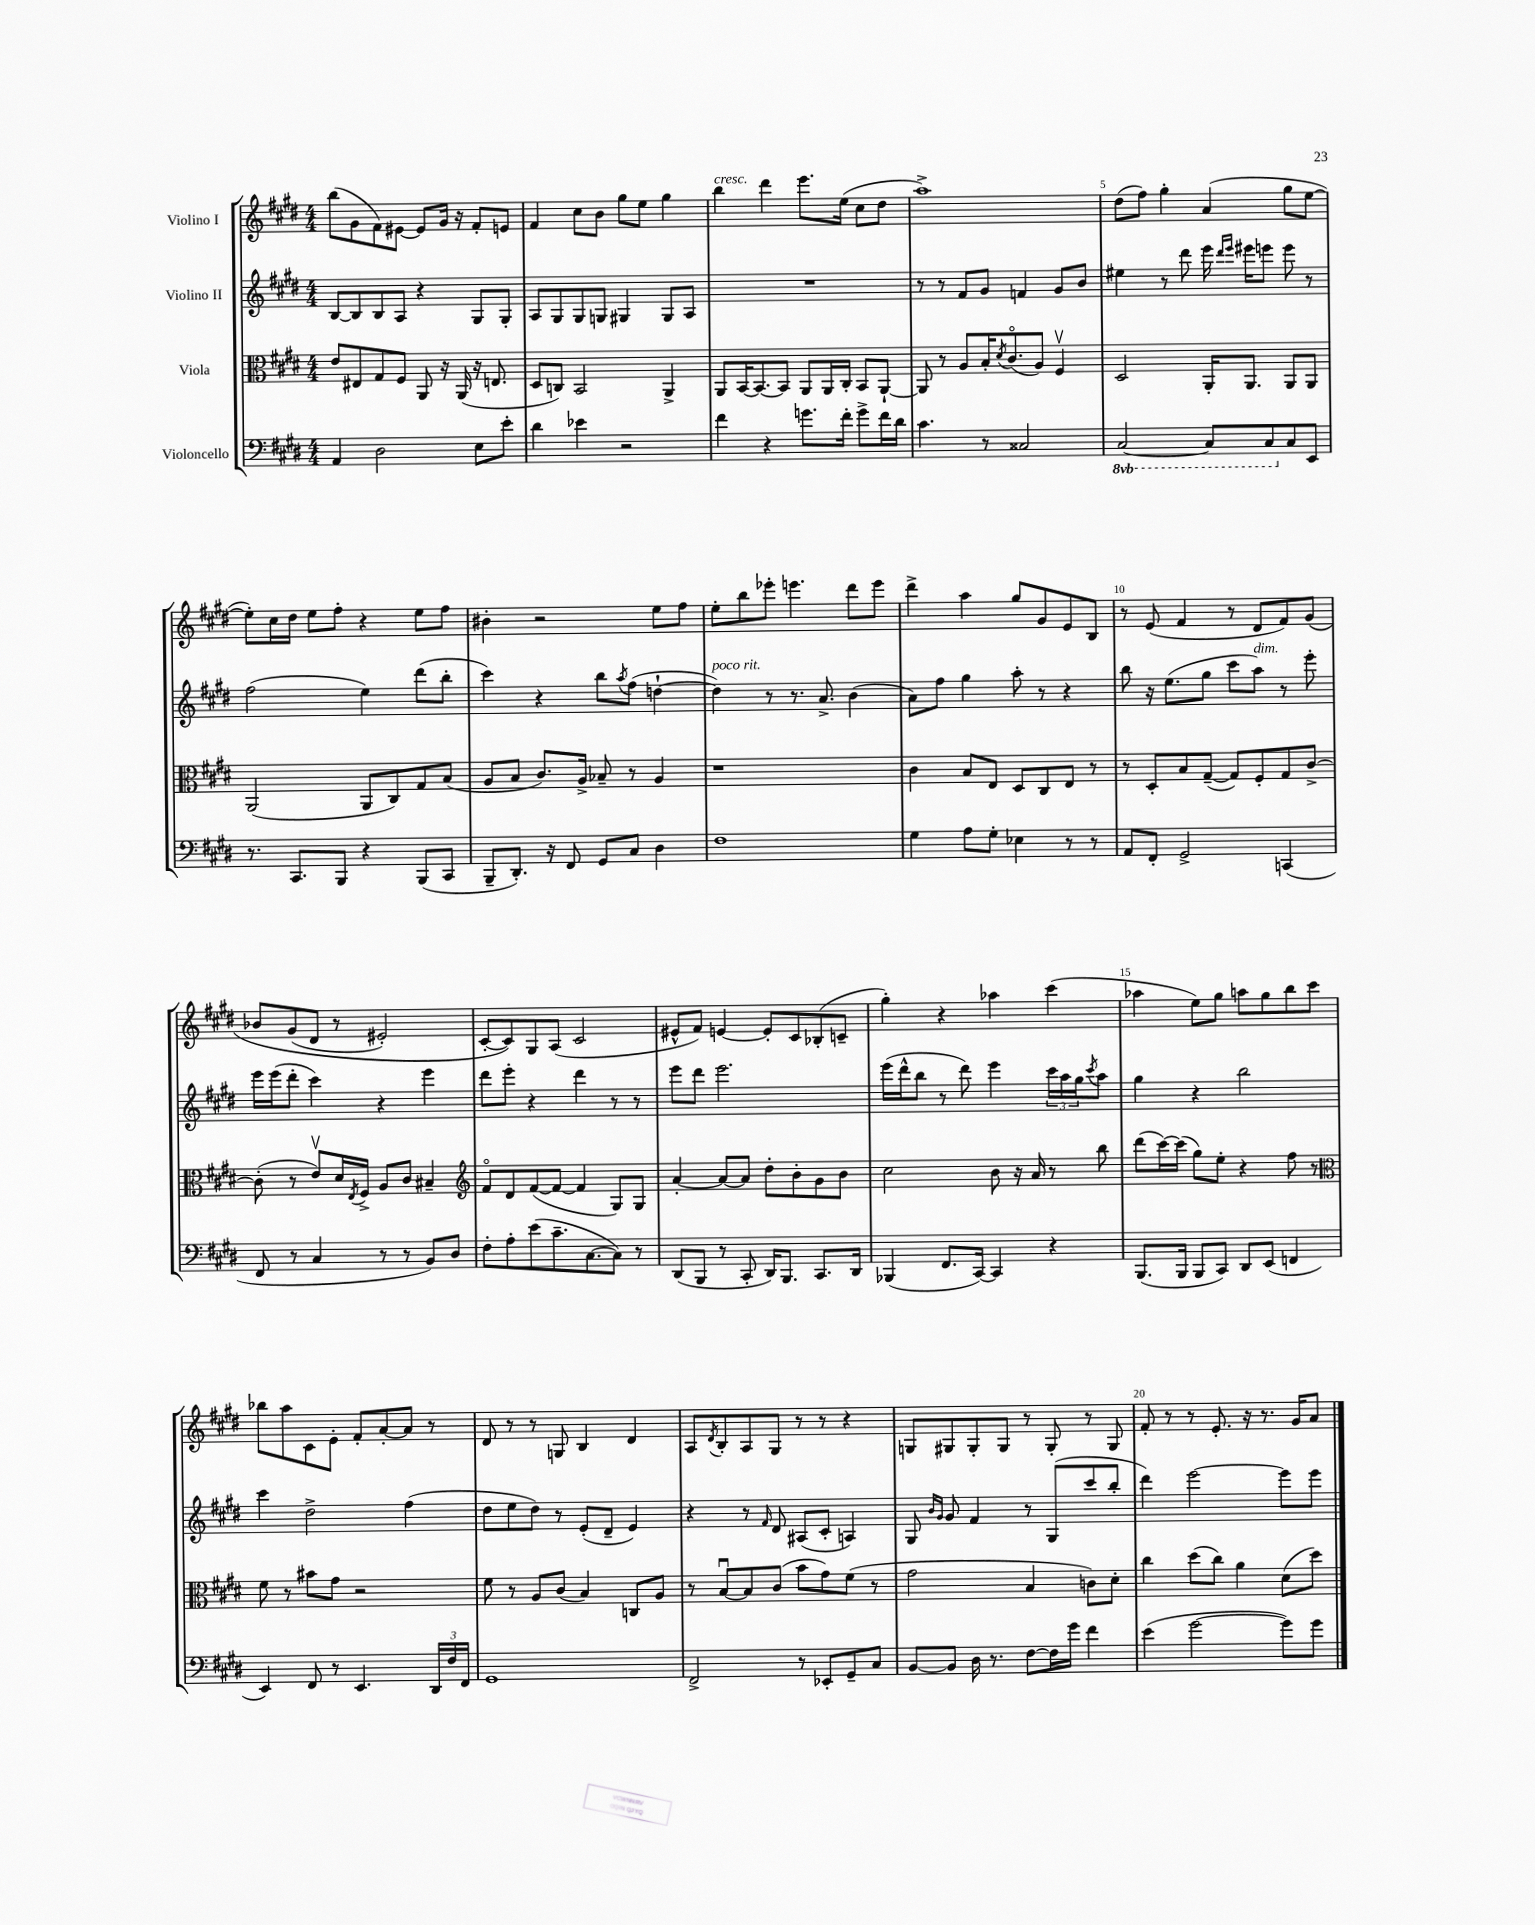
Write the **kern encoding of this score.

**kern	**kern	**kern	**kern
*part4	*part3	*part2	*part1
*staff4	*staff3	*staff2	*staff1
*I"Violoncello	*I"Viola	*I"Violino II	*I"Violino I
*clefF4	*clefC3	*clefG2	*clefG2
*k[f#c#g#d#]	*k[f#c#g#d#]	*k[f#c#g#d#]	*k[f#c#g#d#]
*M4/4	*M4/4	*M4/4	*M4/4
=1	=1	=1	=1
4AA/	8e/L	[8B/L	(8bb\L
.	8E#X/	8B/]	8g#\
2D#\	8G#/	8B/	8f#\)
.	8F#/J	8A/J	[8e#X\J
.	8AA/	4r	8e#/L]
.	16r	.	16g#/Jk
.	(16AA/	.	16r
8E\L	16r	8G#/L	8f#'/L
.	8.En/	.	.
8e'\J	.	8G#'/J	8en/J
=2	=2	=2	=2
4d#\	8D#/L	8A/L	4f#/
.	8Cn/J)	8G#/	.
4e-X\	2BB/	8G#/	8cc#\L
.	.	8Gn/J	8b\J
2r	.	4G#X/	8gg#\L
.	.	.	8ee\J
.	4AA^/	8G#/L	4gg#\
.	.	8A/J	.
=3	=3	=3	=3
!	!	!	!LO:TX:a:i:t=cresc.
4f#\	8AA/L	1r	4bb\
.	[16BB/K	.	.
.	8.BB/_	.	.
4r	.	.	4ddd#\
.	8BB/J]	.	.
8.gn\L	8AA/L	.	8.eee\L
.	16AA/L	.	.
16f#'\Jk	16C#'/JJ	.	(16ee\Jk
8g^\L	8BB/L	.	8cc#\L
16f#\L	[8AA`/J	.	8dd#\J
16d#\JJ	.	.	.
=4	=4	=4	=4
4.c#\	8AA/]	8r	1aa^)
.	8r	8r	.
.	8A/L	8f#/L	.
8r	16B'/K	8g#/J	.
.	8qd#/	.	.
.	(8.c#/	.	.
2C##X/	.	4fn/	.
.	8A/J)	.	.
.	4F#v/	8g#/L	.
.	.	8b/J	.
=5	=5	=5	=5
*8ba	*	*	*
[2CC#/	2D#/	4ee#X\	(8dd#\L
.	.	.	8ff#\J)
.	.	8r	4gg#'\
.	.	8ddd#\	.
8CC#/L]	16AA'/KL	16eee\	(4a/
.	.	16qqddd#/LL	.
.	.	16qqeee/JJ	.
.	8.AA/J	16eee#X\KL	.
8CC#/	.	8eeen\J	.
*X8ba	*	*	*
8C#/	8AA/L	8eee\	8gg#\L
8EE/J	8AA/J	8r	[8ee\J
!!LO:LB:g=z
=6	=6	=6	=6
8.r	(2AA/	(2ff#\	8ee'\L])
.	.	.	16cc#\L
8.CC#/L	.	.	16dd#\JJ
.	.	.	8ee\L
8BBB/J	.	.	8ff#'\J
4r	8AA/L	4ee\)	4r
.	8C#/)	.	.
(8BBB/L	8G#/	(8ddd#\L	8ee\L
8CC#/J	(8B/J	8bb'\J	8ff#\J
=7	=7	=7	=7
8BBB~/L	8A/L	4ccc#\)	4b#X'\
8.DD#'/J)	8B/J	.	.
.	8.c#/L)	4r	2r
16r	.	.	.
8FF#/	.	.	.
.	16A^/Jk	.	.
8GG#/L	8B-X~/	8bb\L	.
.	.	8qaa/	.
8C#/J	8r	(8ff#\J	.
4D#\	4A/	[4ddn`\	8ee\L
.	.	.	8ff#\J
=8	=8	=8	=8
!	!	!LO:TX:a:i:t=poco rit.	!
1F#	1r	4dd\])	8ee'\L
.	.	.	8bb\
.	.	8r	8eee-X'\J
.	.	8.r	4.eeen\
.	.	8.a^/	.
.	.	(4b\	8ddd#\L
.	.	.	8eee\J
=9	=9	=9	=9
4G#\	4c#\	8a\L)	4ddd#^\
.	.	8ff#\J	.
8A\L	8B/L	4gg#\	4aa\
8G#'\J	8E/J	.	.
4E-X\	8D#/L	8aa'\	8gg#/L
.	8C#/	8r	8g#/
8r	8E/J	4r	8e/
8r	8r	.	8B/J
=10	=10	=10	=10
8AA/L	8r	8bb\	8r
8FF#'/J	8D#'/L	16r	(8e/
.	.	(8.ee\L	.
2GG#^/	8B/	.	4f#/
.	([8G#~/J	8gg#\J	.
.	8G#/L])	8ccc#\L	8r
!	!	!LO:TX:a:i:t=dim.	!
.	8F#'/	8aa\J)	8d#/L
(4CCn/	8G#/	8r	8f#/)
.	[8c#^/J	8eee'\	(8g#/J
!!LO:LB:g=z
=11	=11	=11	=11
8FF#/	(8c#'\]	16eee\LL	8b-X/L
.	.	(16eee\J	.
8r	8r	8ddd#'\J	(8g#/
4C#/	8ev/L)	4ccc#\)	8d#/J
.	16d#/L	.	8r
.	8qE/	.	.
.	16F#^/JJ	.	.
8r	8A/L	4r	2e#X'/)
8r	8c#/J	.	.
8BB/L)	4B#X~/	4eee\	.
8D#/J	.	.	.
=12	=12	=12	=12
*	*clefG2	*	*
8F#'\L	8f#/L	8ddd#\L	[8c#'/L
8A'\	8d#/	8eee'\J	8c#/])
(8e\	([8f#/	4r	8G#/
8.c#~\	8f#/J_	.	(8A/J
.	4f#/]	4ddd#\	2c#/
[8.C#\	.	.	.
8C#\J])	8G#/L)	8r	.
8r	8G#/J	8r	.
=13	=13	=13	=13
(8DD#/L	[4a'/	8eee\L	8e#X^^/L
8BBB/J	.	8ddd#\J	8f#/J)
8r	8a/L_	2.eee\	[4en/
8CC#'/	8a/J]	.	.
16DD#/KL)	8dd#'\L	.	8e'/L]
8.BBB/J	.	.	.
.	8b'\	.	8c#/
8.CC#/L	8g#\	.	(8B-X'/
.	8b\J	.	8cn~/J
16DD#/Jk	.	.	.
=14	=14	=14	=14
(4BBB-X/	2cc#\	(16eee\LL	4gg#'\)
.	.	16ddd#^^\J	.
.	.	8bb\J	.
8.FF#/L	.	8r	4r
.	.	8ddd#\)	.
[16CC#/Jk)	.	.	.
4CC#/]	8b\	4eee\	4aa-X\
.	16r	.	.
.	16a/	.	.
4r	8r	24ccc#\LL	(4ccc#\
.	.	24aa\	.
.	.	24gg#\J	.
.	.	8qccc#/	.
.	8bb\	8aa\J	.
=15	=15	=15	=15
(8.BBB/L	(8ddd#\L	4gg#\	4aa-X\
.	[16ccc#\L)	.	.
16BBB/Jk	(16ccc#\JJ]	.	.
8BBB/L	8gg#\L)	4r	8ee\L)
8CC#/J)	8ee'\J	.	8gg#\J
8DD#/L	4r	2bb\	8aan\L
(8EE/J	.	.	8gg#\
4FFn/	8ff#\	.	8bb\
.	8r	.	8ccc#\J
!!LO:LB:g=z
=16	=16	=16	=16
*	*clefC3	*	*
4EE/)	8f#\	4ccc#\	8bb-X\L
.	8r	.	8aa\
8FF#/	8b#X\L	2dd#^\	8c#\
8r	8g#\J	.	8e'\J
4.EE/	2r	.	8f#'/L
.	.	.	[8a'/
.	.	(4ff#\	8a/J]
24DD#/LL	.	.	8r
24F#/	.	.	.
24FF#/JJ	.	.	.
=17	=17	=17	=17
1GG#	8f#\	8dd#\L	8d#/
.	8r	8ee\	8r
.	8A/L	8dd#\J)	8r
.	(8c#/J	8r	8Gn/
.	4B/)	(8e'/L	4B/
.	.	8d#~/J	.
.	8Cn/L	4e/)	4d#/
.	8A/J	.	.
=18	=18	=18	=18
2FF#^/	8r	4r	8A/L
.	.	.	8qd#/
.	[8Bu/L	.	8B'/
.	8B/]	8r	8A/
.	.	16qqf#/	.
.	(8c#/J	8d#/	8G#/J
8r	8b\L	(8A#X/L	8r
8EE-X'/L	8g#\)	8c#'/J	8r
8GG#~/	(8f#\J	4An/)	4r
8C#/J	8r	.	.
=19	=19	=19	=19
[8BB/L	2g#\	8G#/	8Gn/L
.	.	16qqb/LL	.
.	.	16qqg#/JJ	.
8BB/J]	.	8g#/	8G#X/
16D#\	.	4f#/	8G#'/
8.r	.	.	.
.	.	.	8G#/J
[8F#\L	4B/	8r	8r
16F#\L]	.	(8G#/L	8G#'/
16g#\JJ	.	.	.
4f#\	8cn\L)	8ccc#/	8r
.	8d#'\J	8bb'/J	8G#/
=20	=20	=20	=20
(4e\	4cc#\	4ddd#\)	8f#'/
.	.	.	8r
[2g#\	(8dd#\L	[2eee\	8r
.	8cc#\J)	.	8.e'/
.	4a\	.	.
.	.	.	16r
.	.	.	8.r
8g#\L])	(8d#\L	8eee\L]	.
.	.	.	16g#/KL
8g#\J	8dd#\J)	8eee\J	8a/J
==	==	==	==
*-	*-	*-	*-
